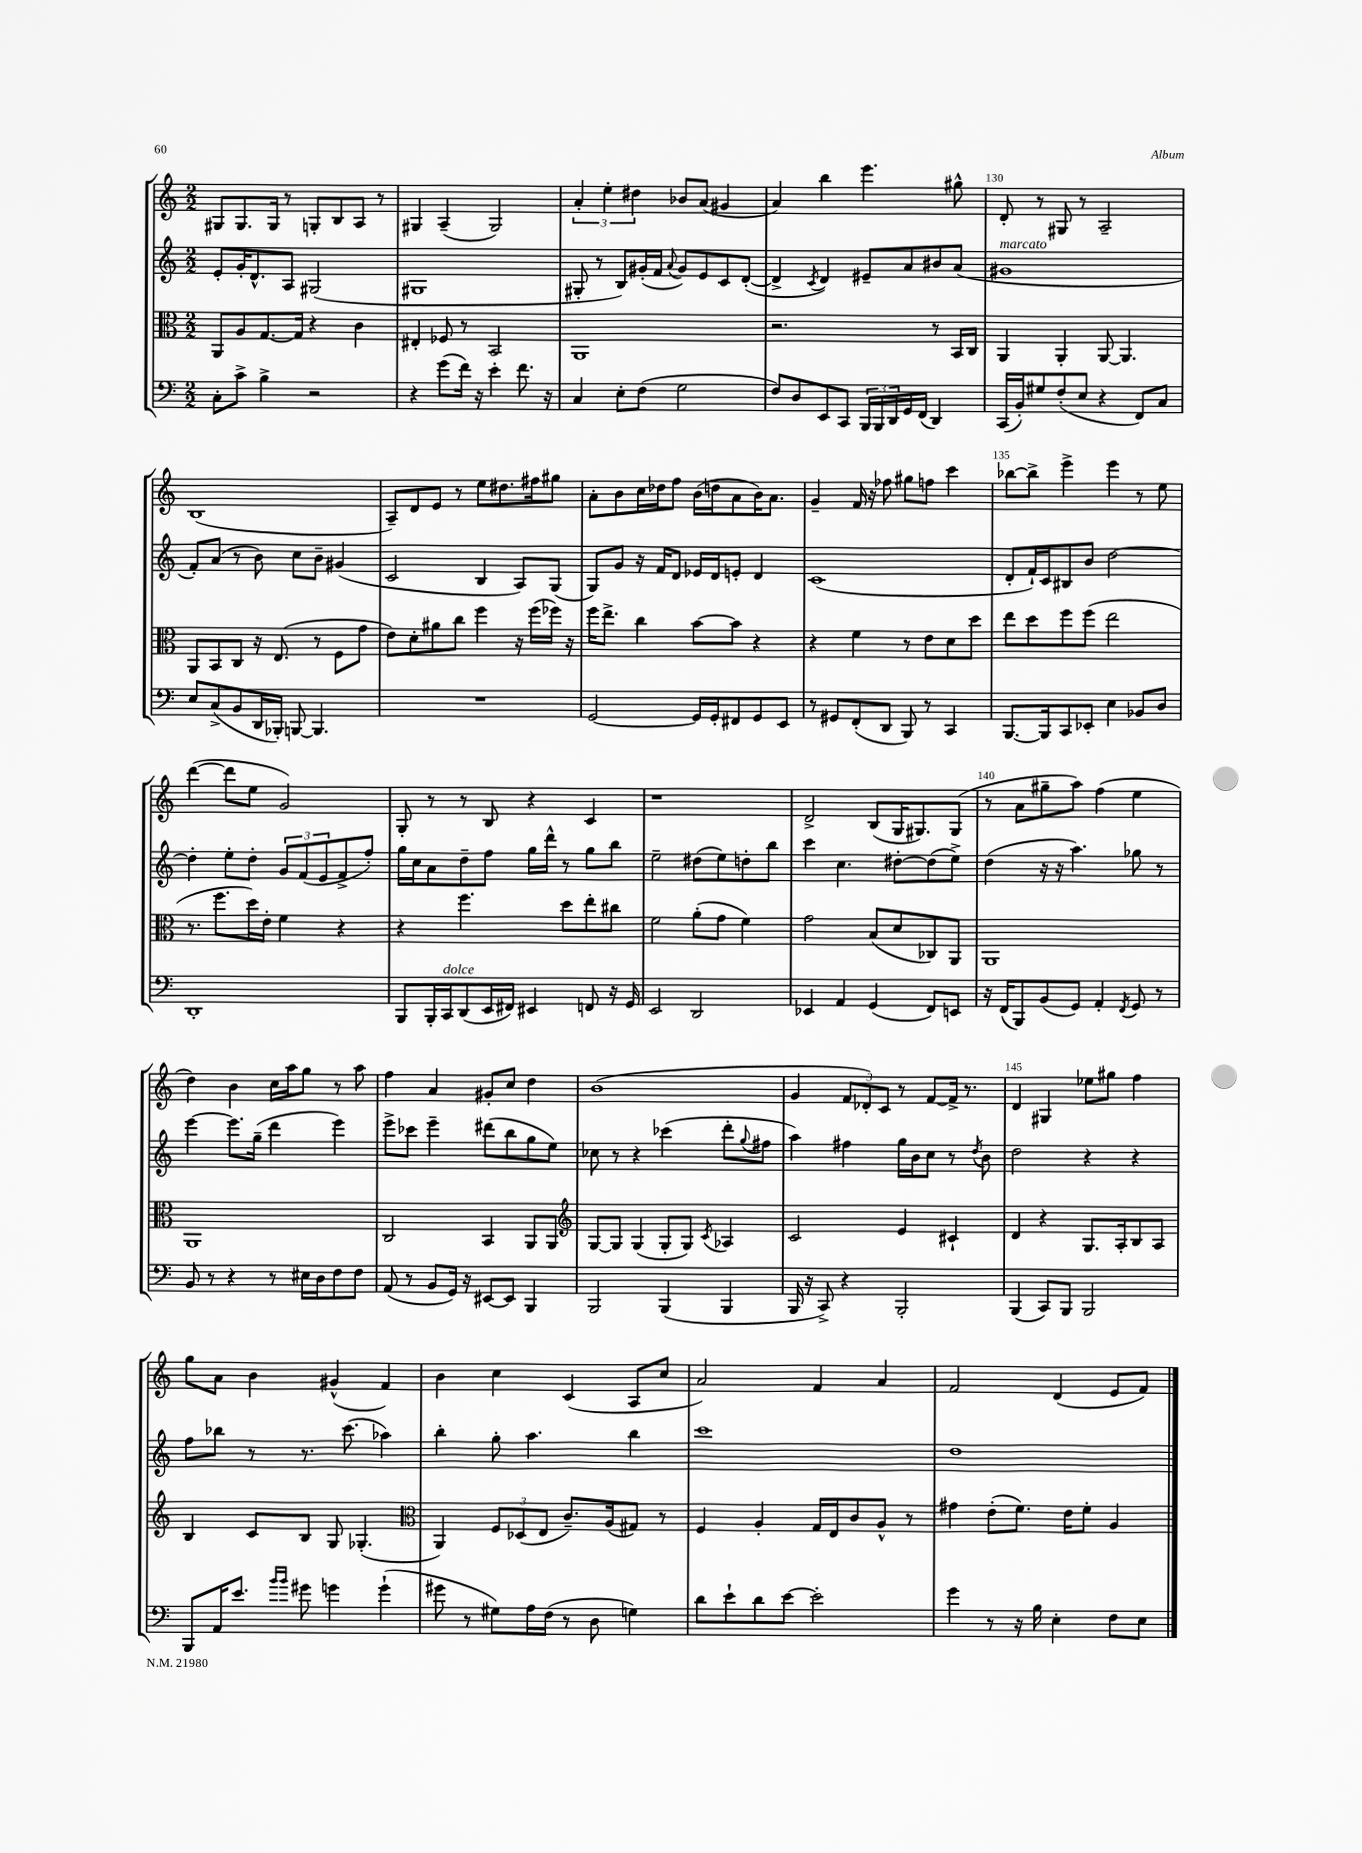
<<
\new StaffGroup <<
\new Staff = "s0" {
    \clef treble \key c \major \numericTimeSignature \time 2/2
    gis8 gis8. gis16 r8 g8-. b8 a8 r8 |
    gis4 a4--( gis2) |
    \tuplet 3/2 { a'4-. e''4-. dis''4 } bes'8 a'8( gis'4 |
    a'4) b''4 e'''4. gis''8-^ |
    d'8-. r8 gis8 r8 a2-- |
    b1( |
    a8--) d'8 e'8 r8 e''8 dis''8. fis''16 gis''8 |
    a'8-. b'8 c''16 des''16 f''8 b'16( d''16 a'8 b'16) a'8. |
    g'4-- f'16 r16 fes''8 gis''8 f''8 c'''4 |
    bes''8~ bes''8-> e'''4-> e'''4 r8 e''8 |
    d'''4~( d'''8 e''8 g'2) |
    g8-. r8 r8 b8 r4 c'4 |
    r1 |
    d'2-> b8( g16 gis8.) gis8( |
    r8 a'8 gis''8-- a''8) f''4( e''4 |
    d''4) b'4 c''16 a''16 g''8 r8 a''8 |
    f''4 a'4 gis'8-. c''8 d''4 |
    b'1( |
    g'4 \tuplet 3/2 { f'8 des'8-.) c'8 } r8 f'8~ f'16-> r8. |
    d'4 gis4 ees''8 gis''8 f''4 |
    g''8 a'8 b'4 gis'4-^( f'4) |
    b'4 c''4 c'4( a8 c''8 |
    a'2) f'4 a'4 |
    f'2 d'4( e'8 f'8) \bar "|." |
}
\new Staff = "s1" {
    \clef treble \key c \major \numericTimeSignature \time 2/2
    e'8-. g'16-. d'8.-^ a8 gis2( |
    gis1 |
    gis8-. r8 b8) gis'16-.( f'16 \appoggiatura { a'8 } gis'8) e'8 c'8 d'8~-.( |
    d'4-> \acciaccatura { c'8 } d'4) eis'8-- a'8 bis'8 a'8( |
    gis'1^\markup { \italic "marcato" } |
    f'8-.) a'8( r8 b'8) c''8 b'8-- gis'4( |
    c'2 b4 a8) g8( |
    g8) g'8 r16 f'16 d'8 ees'16 d'16 e'8-. d'4 |
    c'1( |
    d'8-. f'16-!) c'16 bis8 b'8 d''2~ |
    d''4-. e''8-. d''8-. \tuplet 3/2 { g'8 f'8( e'8 } f'8-> f''8-.) |
    g''16 c''16 a'8 d''8-- f''8 g''16 d'''16-^ r8 g''8 b''8 |
    e''2-- dis''8( e''8) d''8-. b''8 |
    c'''4 c''4. dis''8~-. dis''8( e''8->) |
    d''4( r16 r16 a''4.) ges''8 r8 |
    e'''4~ e'''8. g''16--( d'''4 e'''4) |
    e'''8-> ces'''8 e'''4-- dis'''8( b''8 g''8 e''8) |
    ces''8 r8 r4 ces'''4( d'''8-. \appoggiatura { g''8 } fis''8 |
    a''4) fis''4 g''16 b'16 c''8 r8 \acciaccatura { d''8 } b'8 |
    d''2 r4 r4 |
    f''8 bes''8 r8 r8. c'''8.( aes''4) |
    b''4-. g''8-. a''4. b''4 |
    c'''1 |
    d''1 \bar "|." |
}
\new Staff = "s2" {
    \clef alto \key c \major \numericTimeSignature \time 2/2
    a,8 a8 g8.~ g16 r4 c'4 |
    eis4-. fes8 r8 b,2 |
    a,1 |
    r2. r8 b,16 c16 |
    a,4 a,4-. a,8~ a,4. |
    a,8 b,8 c8 r16 e8.( r8 f8 g'8 |
    e'8) d'8-. ais'8 c''8 f''4 r16 f''16( fes''16) r16 |
    f''16 e''8.-> c''4 b'8~ b'8 r4 |
    r4 f'4 r8 e'8 d'8 d''8 |
    e''8 d''8 f''8 f''8( e''2 |
    r8. f''8. d''16) e'16-. f'4 r4 |
    r4 f''4. d''8 e''8-. cis''8 |
    f'2 a'8-.( g'8 f'4) |
    g'2 b8( d'8 ces8) a,8 |
    a,1 |
    a,1 |
    c2 b,4 a,8 a,8 |
    \clef treble g8~ g8 g4( g8-. g8) \acciaccatura { c'8 } aes4 |
    c'2 e'4 cis'4-! |
    d'4 r4 g8. a16-. b8 a8 |
    b4 c'8 b8 g8 ges4.-.( |
    \clef alto a,4) \tuplet 3/2 { f8 des8( e8 } c'8.--) a16( gis8) r8 |
    f4 a4-. g16 e16 c'8 a8-^ r8 |
    gis'4 e'8-.( f'8.) e'16 f'8-. a4 \bar "|." |
}
\new Staff = "s3" {
    \clef bass \key c \major \numericTimeSignature \time 2/2
    c8-. c'8-> b4-> r2 |
    r4 g'8( f'16) r16 e'4-. f'8. r16 |
    c4 e8-. f8( g2 |
    f8) d8 e,8 c,8 \tuplet 3/2 { b,,16 b,,16 d,16 } g,16 f,16( d,4) |
    c,16( b,16-.) gis8 f8-.( e8 r4 f,8) c8 |
    e8 c8->( b,8 d,16 bes,,16-.) b,,8~ b,,4. |
    R1 |
    g,2~ g,16 g,16-. fis,8 g,8 e,8 |
    r8 gis,8 f,8-.( d,8 b,,8) r8 c,4 |
    b,,8.~ b,,16 c,8 ees,8-. e4 bes,8 d8 |
    d,1-. |
    b,,8 b,,16-. c,16^\markup { \italic "dolce" } d,8( e,16 fis,16) eis,4 f,8 r16 g,16 |
    e,2 d,2 |
    ees,4 a,4 g,4( f,8) e,8 |
    r16 f,16( b,,8) b,8( g,8) a,4-. \acciaccatura { f,8 } g,8 r8 |
    b,8 r8 r4 r8 eis16 d16 f8 f8 |
    a,8( r8 b,8 g,16) r16 eis,8~ eis,8 b,,4 |
    b,,2 b,,4( b,,4 |
    b,,16 r16 c,8->) r4 b,,2-. |
    b,,4( c,8) b,,8 b,,2 |
    b,,8 a,16 e'8. \grace { b'16 b'16 } gis'8 g'4 g'4-!( |
    gis'8 r8 gis8) a16 f16( r8 d8 g4) |
    d'8 e'8-! d'8 e'8~ e'2-. |
    g'4 r8 r16 b16 e4-. f8 e8 \bar "|." |
}
>>
>>
\layout { \context { \Score currentBarNumber = #126 \override BarNumber.break-visibility = ##(#f #t #t) barNumberVisibility = #(every-nth-bar-number-visible 5) } }
